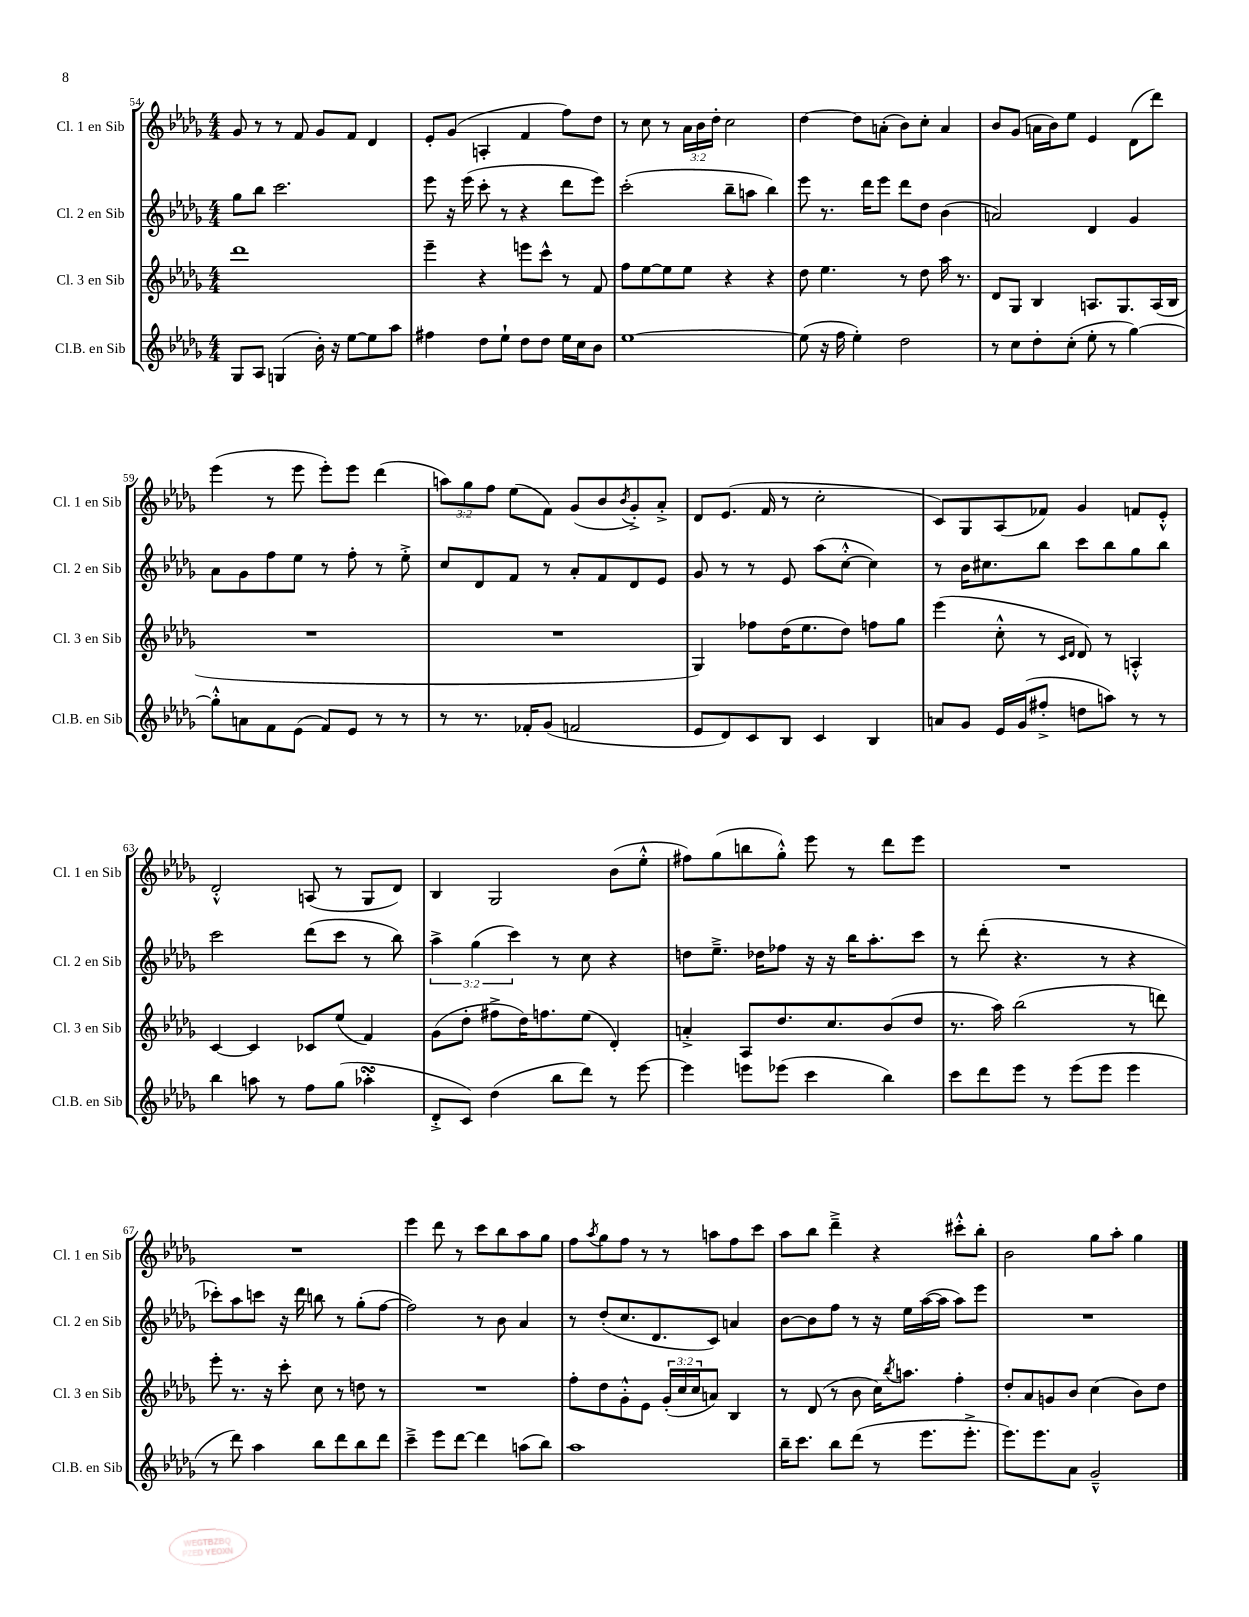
<<
\new StaffGroup <<
\new Staff = "s0" \with { instrumentName = "Cl. 1 en Sib" shortInstrumentName = "Cl. 1 en Sib" } {
    \clef treble \key des \major \numericTimeSignature \time 4/4 \override Staff.TupletNumber.text = #tuplet-number::calc-fraction-text
    ges'8 r8 r8 f'8 ges'8 f'8 des'4 |
    ees'8-. ges'8( a4-. f'4 f''8) des''8 |
    r8 c''8 r8 \tuplet 3/2 { aes'16 bes'16 des''16-. } c''2 |
    des''4~ des''8 a'8-.( bes'8) c''8-. a'4 |
    bes'8 ges'8( a'16 bes'16) ees''8 ees'4 des'8( des'''8) |
    ees'''4( r8 ees'''8 ees'''8-.) ees'''8 des'''4( |
    \tuplet 3/2 { a''8) ges''8 f''8 } ees''8( f'8) ges'8( bes'8 \acciaccatura { bes'8 } ges'8-.->) aes'8-.-> |
    des'8 ees'8.( f'16 r8 c''2-. |
    c'8) ges8 aes8( fes'8) ges'4 f'8 ees'8-.-^ |
    des'2-.-^ a8( r8 ges8 des'8) |
    bes4 ges2 bes'8( ees''8-.-^ |
    fis''8) ges''8( b''8 ges''8-.-^) ees'''8 r8 des'''8 ees'''8 |
    R1 |
    R1 |
    ees'''4 des'''8 r8 c'''8 bes''8 aes''8 ges''8 |
    f''8 \acciaccatura { aes''8 } ges''8 f''8 r8 r8 a''8 f''8 c'''8 |
    aes''8 bes''8 des'''4---> r4 cis'''8-.-^ bes''8-. |
    bes'2 ges''8 aes''8-. ges''4 \bar "|." |
}
\new Staff = "s1" \with { instrumentName = "Cl. 2 en Sib" shortInstrumentName = "Cl. 2 en Sib" } {
    \clef treble \key des \major \numericTimeSignature \time 4/4 \override Staff.TupletNumber.text = #tuplet-number::calc-fraction-text
    ges''8 bes''8 c'''2. |
    ees'''8 r16 ees'''16( c'''8-. r8 r4 des'''8 ees'''8) |
    c'''2-.( bes''8-- a''8 bes''4) |
    ees'''8 r8. des'''16 ees'''8 des'''8 des''8 bes'4( |
    a'2) des'4 ges'4 |
    aes'8 ges'8 f''8 ees''8 r8 f''8-. r8 ees''8-.-> |
    c''8 des'8 f'8 r8 aes'8-. f'8 des'8 ees'8 |
    ges'8 r8 r8 ees'8 aes''8( c''8~-.-^ c''4) |
    r8 bes'16 cis''8. bes''8 c'''8 bes''8 ges''8 bes''8 |
    c'''2 des'''8( c'''8 r8 bes''8) |
    \tuplet 3/2 { aes''4-> ges''4( c'''4) } r8 c''8 r4 |
    d''8 ees''8.---> des''16 fes''8 r16 r16 bes''16 aes''8.-. c'''8 |
    r8 des'''8-.( r4. r8 r4 |
    ces'''8-.) aes''8 c'''8 r16 des'''16 b''8 r8 ges''8-.( f''8~ |
    f''2) r8 bes'8 aes'4 |
    r8 des''8-.( c''8. des'8. c'8) a'4 |
    bes'8~ bes'8 f''8 r8 r16 ees''16 aes''16~( aes''16 aes''8) ees'''8 |
    R1 \bar "|." |
}
\new Staff = "s2" \with { instrumentName = "Cl. 3 en Sib" shortInstrumentName = "Cl. 3 en Sib" } {
    \clef treble \key des \major \numericTimeSignature \time 4/4 \override Staff.TupletNumber.text = #tuplet-number::calc-fraction-text
    des'''1 |
    ees'''4-- r4 e'''8 c'''8-^ r8 f'8 |
    f''8 ees''8~ ees''8 ees''8 r4 r4 |
    des''8 ees''4. r8 des''8 aes''16 r8. |
    des'8 ges8 bes4 a8. ges8. a16( bes16 |
    R1 |
    R1 |
    ges4) fes''8 des''16( ees''8. des''8) f''8 ges''8 |
    ees'''4( c''8-.-^ r8 \grace { c'16 des'16 } des'8) r8 a4-.-^ |
    c'4~ c'4 ces'8 ees''8( f'4) |
    ges'8( des''8-. fis''8-> des''16) f''8. ees''8( des'4-.) |
    a'4-.-> aes8 des''8. c''8. bes'8( des''8 |
    r8. aes''16) bes''2( r8 d'''8) |
    ees'''8-. r8. r16 c'''8-. c''8 r8 d''8 r8 |
    R1 |
    f''8-. des''8 ges'8-.-^ ees'8 \tuplet 3/2 { ges'16-.( c''16 c''16 } a'8) bes4 |
    r8 des'8( r8 bes'8 c''16) \acciaccatura { bes''8 } a''8. f''4-. |
    des''8-. aes'8 g'8 bes'8 c''4( bes'8) des''8 \bar "|." |
}
\new Staff = "s3" \with { instrumentName = "Cl.B. en Sib" shortInstrumentName = "Cl.B. en Sib" } {
    \clef treble \key des \major \numericTimeSignature \time 4/4
    ges8 aes8 g4( bes'16-.) r16 ees''8~ ees''8 aes''8 |
    fis''4 des''8 ees''8-! des''8 des''8 ees''16 c''16 bes'8 |
    ees''1~ |
    ees''8( r16 f''16 ees''4-.) des''2 |
    r8 c''8 des''8-. c''8-.( ees''8-. r8 ges''4~) |
    ges''8-.-^ a'8 f'8 ees'8( f'8) ees'8 r8 r8 |
    r8 r8. fes'16-. ges'8( f'2 |
    ees'8 des'8) c'8 bes8 c'4 bes4 |
    a'8 ges'8 ees'16 ges'16( fis''8-.-> d''8 a''8) r8 r8 |
    bes''4 a''8 r8 f''8 ges''8( aes''4-.\turn |
    des'8-.-> c'8) des''4( bes''8 des'''8) r8 ees'''8~ |
    ees'''4 e'''8 ees'''8( c'''4 bes''4) |
    c'''8 des'''8 ees'''8 r8 ees'''8( ees'''8 ees'''4 |
    r8 des'''8) aes''4 bes''8 des'''8 bes''8 des'''8 |
    c'''4---> ees'''8 des'''8~ des'''4 a''8( bes''8) |
    aes''1 |
    bes''16-- c'''8. bes''8 des'''8( r8 ees'''8. ees'''8.-.-> |
    ees'''8.) ees'''8. aes'8 ges'2---^ \bar "|." |
}
>>
>>
\layout { \context { \Score currentBarNumber = #54 } }
